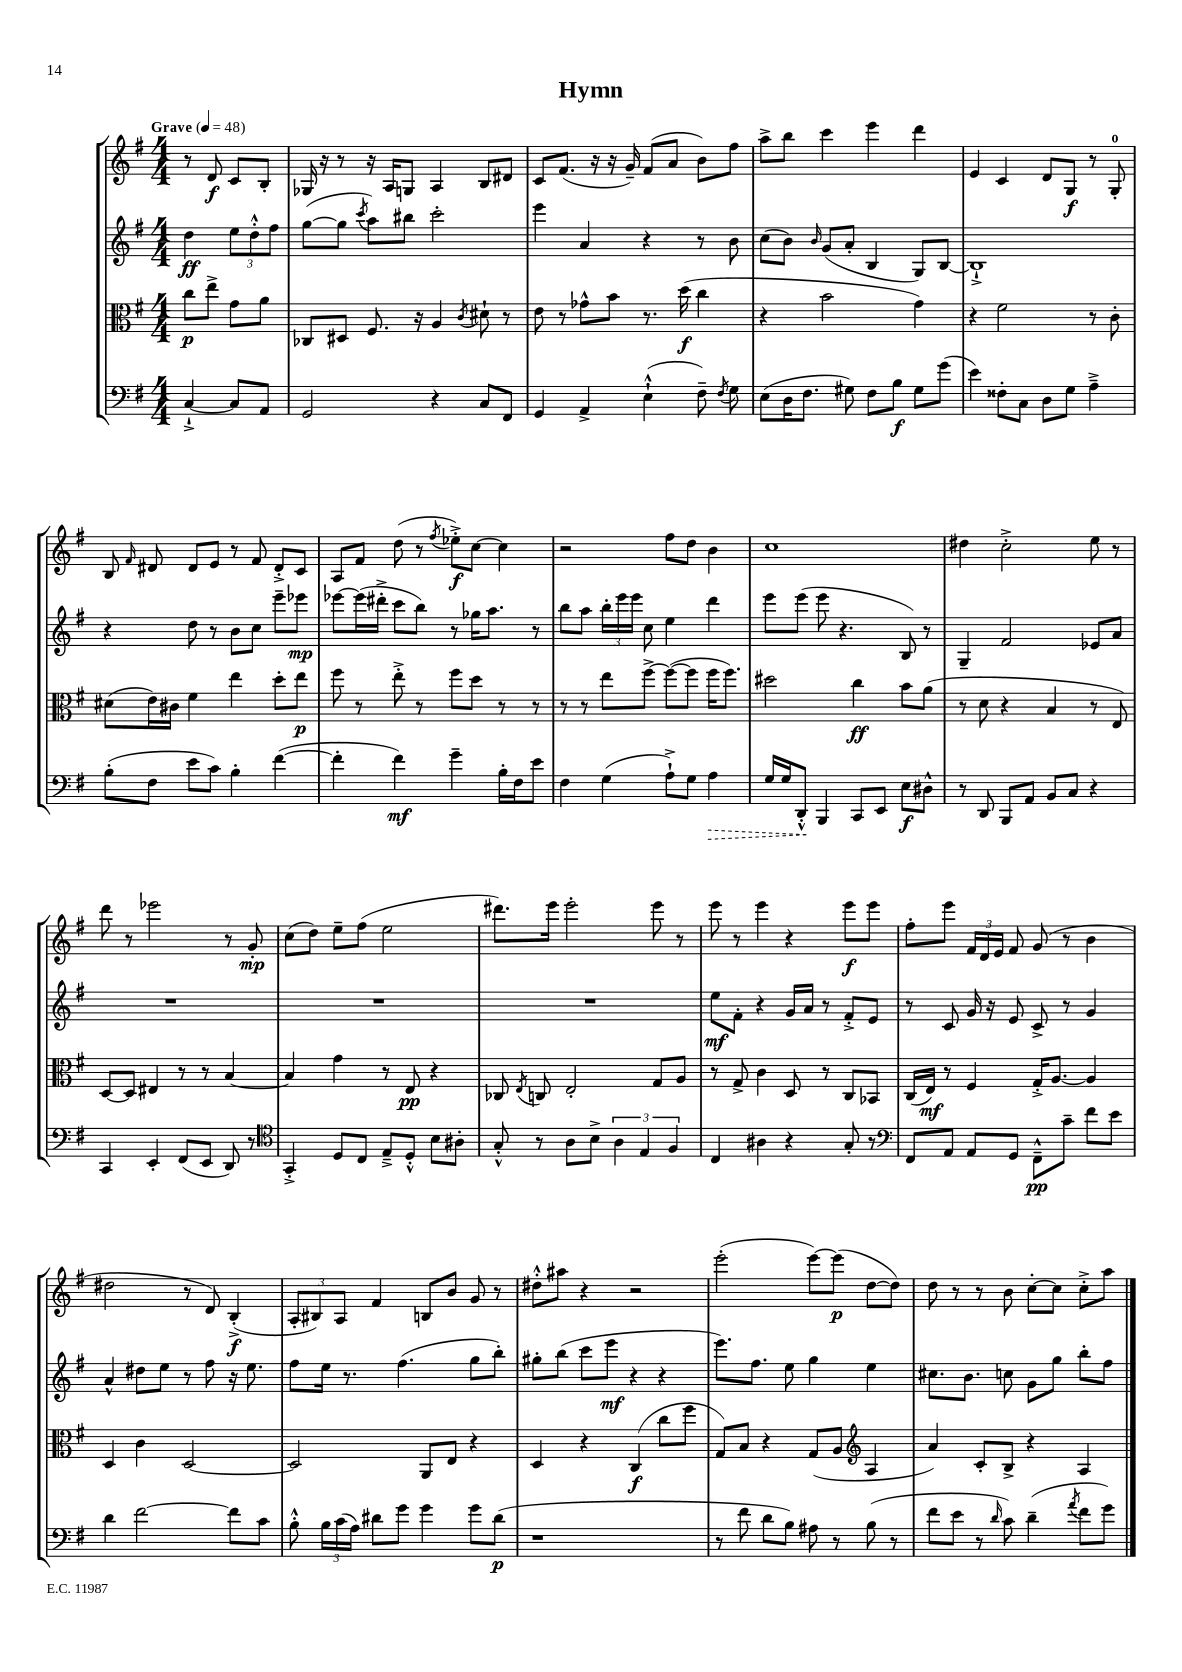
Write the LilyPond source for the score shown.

\header { title = "Hymn" }
<<
\new StaffGroup <<
\new Staff = "s0" {
    \clef treble \key g \major \numericTimeSignature \time 4/4 \partial 2 \tempo "Grave" 4 = 48
    \autoBeamOff r8 d'8\f c'8[ b8]-. |
    ges16 r16 r8 r16 a16[ g8] a4 b8[ dis'8] |
    c'8[ fis'8.]( r16 r16 g'16--) fis'8[( a'8] b'8[) fis''8] |
    a''8[-> b''8] c'''4 e'''4 d'''4 |
    e'4 c'4 d'8[ g8]\f r8 g8-0-. |
    b8 \grace { fis'16 } dis'8 dis'8[ e'8] r8 fis'8 dis'8[-.-> c'8] |
    a8[ fis'8] d''8( r8 \acciaccatura { fis''8 } ees''8[-.->\f) c''8]~ c''4 |
    r2 fis''8[ d''8] b'4 |
    c''1 |
    dis''4 c''2-.-> e''8 r8 |
    d'''8 r8 ees'''2 r8 g'8-.\mp |
    c''8[( d''8]) e''8[-- fis''8]( e''2 |
    dis'''8.[) e'''16] e'''2-. e'''8 r8 |
    e'''8 r8 e'''4 r4 e'''8[\f e'''8] |
    fis''8[-. e'''8] \tuplet 3/2 { fis'16[ d'16 e'16] } fis'8 g'8( r8 b'4 |
    dis''2 r8 d'8) b4-.->\f( |
    \tuplet 3/2 { a8[-. bis8) a8] } fis'4 b8[ b'8] g'8 r8 |
    dis''8[-.-^ ais''8] r4 r2 |
    e'''2-.( e'''8[~) e'''8]\p( d''8[~ d''8]) |
    d''8 r8 r8 b'8 c''8[~-. c''8] c''8[-.-> a''8] \bar "|." |
}
\new Staff = "s1" {
    \clef treble \key g \major \numericTimeSignature \time 4/4 \partial 2
    \autoBeamOff d''4\ff \tuplet 3/2 { e''8[ d''8-.-^ fis''8] } |
    g''8[~( g''8] \acciaccatura { c'''8 } a''8[) bis''8] c'''2-. |
    e'''4 a'4 r4 r8 b'8 |
    c''8[( b'8]) \grace { b'16 } g'8[( a'8]-. b4 g8[) b8]~ |
    b1-!-> |
    r4 d''8 r8 b'8[ c''8] e'''8[-- ees'''8]\mp |
    ees'''8[~ ees'''16( dis'''16]-.-> c'''8[ b''8]) r8 ges''16[ a''8.] r8 |
    b''8[ a''8] \tuplet 3/2 { b''16[-. e'''16 e'''16] } c''8 e''4 d'''4 |
    e'''8[ e'''8]( e'''8 r4. b8) r8 |
    g4-- fis'2 ees'8[ a'8] |
    R1 |
    R1 |
    R1 |
    e''8[\mf fis'8]-. r4 g'16[ a'16] r8 fis'8[-.-> e'8] |
    r8 c'8 g'16 r16 e'8 c'8-> r8 g'4 |
    a'4-^ dis''8[ e''8] r8 fis''8 r16 e''8. |
    fis''8[ e''16] r8. fis''4.( g''8[ b''8]-.) |
    gis''8[-. b''8]( c'''8[ e'''8]\mf r4 r4 |
    e'''8.[) fis''8.] e''8 g''4 e''4 |
    cis''8.[ b'8.] c''8 g'8[ g''8] b''8[-. fis''8] \bar "|." |
}
\new Staff = "s2" {
    \clef alto \key g \major \numericTimeSignature \time 4/4 \partial 2
    \autoBeamOff c''8[\p e''8]-> g'8[ a'8] |
    ces8[ dis8] fis8. r16 a4 \acciaccatura { c'8 } dis'8-! r8 |
    e'8 r8 ges'8[-^ b'8] r8. d''16\f( c''4 |
    r4 b'2 g'4) |
    r4 fis'2 r8 c'8-. |
    dis'8[( e'16) cis'16] fis'4 e''4 d''8[-. e''8]\p |
    fis''8 r8 e''8-.-> r8 fis''8[ d''8] r8 r8 |
    r8 r8 e''8[ fis''8]~-> fis''8[~( fis''8] fis''16[ fis''8.]) |
    dis''2 c''4\ff b'8[ a'8]( |
    r8 d'8 r4 b4 r8 e8) |
    d8[~ d8] eis4 r8 r8 b4~ |
    b4 g'4 r8 e8\pp r4 |
    ces8 \acciaccatura { e8 } c8 e2-. g8[ a8] |
    r8 g8-> c'4 d8 r8 c8[ bes,8] |
    c16[( e16]\mf) r8 fis4 g16[-.-> a8.]~ a4 |
    d4 c'4 d2~ |
    d2 a,8[ e8] r4 |
    d4 r4 c4\f( c''8[ fis''8] |
    g8[) b8] r4 g8[( a8] \clef treble a4 |
    a'4) c'8[-. b8]-> r4 a4 \bar "|." |
}
\new Staff = "s3" {
    \clef bass \key g \major \numericTimeSignature \time 4/4 \partial 2
    \autoBeamOff c4~-!-> c8[ a,8] |
    g,2 r4 c8[ fis,8] |
    g,4 a,4-> e4-!-^( fis8--) \acciaccatura { fis8 } g8 |
    e8[( d16 fis8.] gis8) fis8[ b8]\f gis8[ g'8]( |
    e'4) fisis8[-. c8] d8[ g8] a4---> |
    b8[-.( fis8] e'8[ c'8]) b4-. fis'4~( |
    fis'4-. fis'4\mf) g'4-- b16[-. fis16 e'8] |
    fis4 g4( a8[-!->) g8] \once \override Hairpin.style = #'dashed-line a4\> |
    g16[ g16 d,8]-.-^\! b,,4 c,8[ e,8] e8[\f dis8]-^ |
    r8 d,8 b,,8[ a,8] b,8[ c8] r4 |
    c,4 e,4-. fis,8[( e,8] d,8) r8 |
    \clef tenor g,4-.-> d8[ c8] e8[---> d8]-.-^ b8[ ais8]-. |
    g8-.-^ r8 a8[ b8]-> \tuplet 3/2 { a4 e4 fis4 } |
    c4 ais4 r4 g8-. r8 |
    \clef bass fis,8[ a,8] a,8[ g,8] fis,8[---^\pp c'8]-- fis'8[ e'8] |
    d'4 fis'2~ fis'8[ c'8] |
    b8-.-^ \tuplet 3/2 { b16[ c'16( a16]) } dis'8[ g'8] g'4 g'8[ dis'8]\p( |
    r1 |
    r8 fis'8 d'8[ b8]) ais8 r8 b8( r8 |
    fis'8[ e'8] r8 \grace { d'16 } c'8) d'4--( \acciaccatura { a'8 } fis'8[ g'8]) \bar "|." |
}
>>
>>
\layout { \context { \Score \remove "Bar_number_engraver" } }
